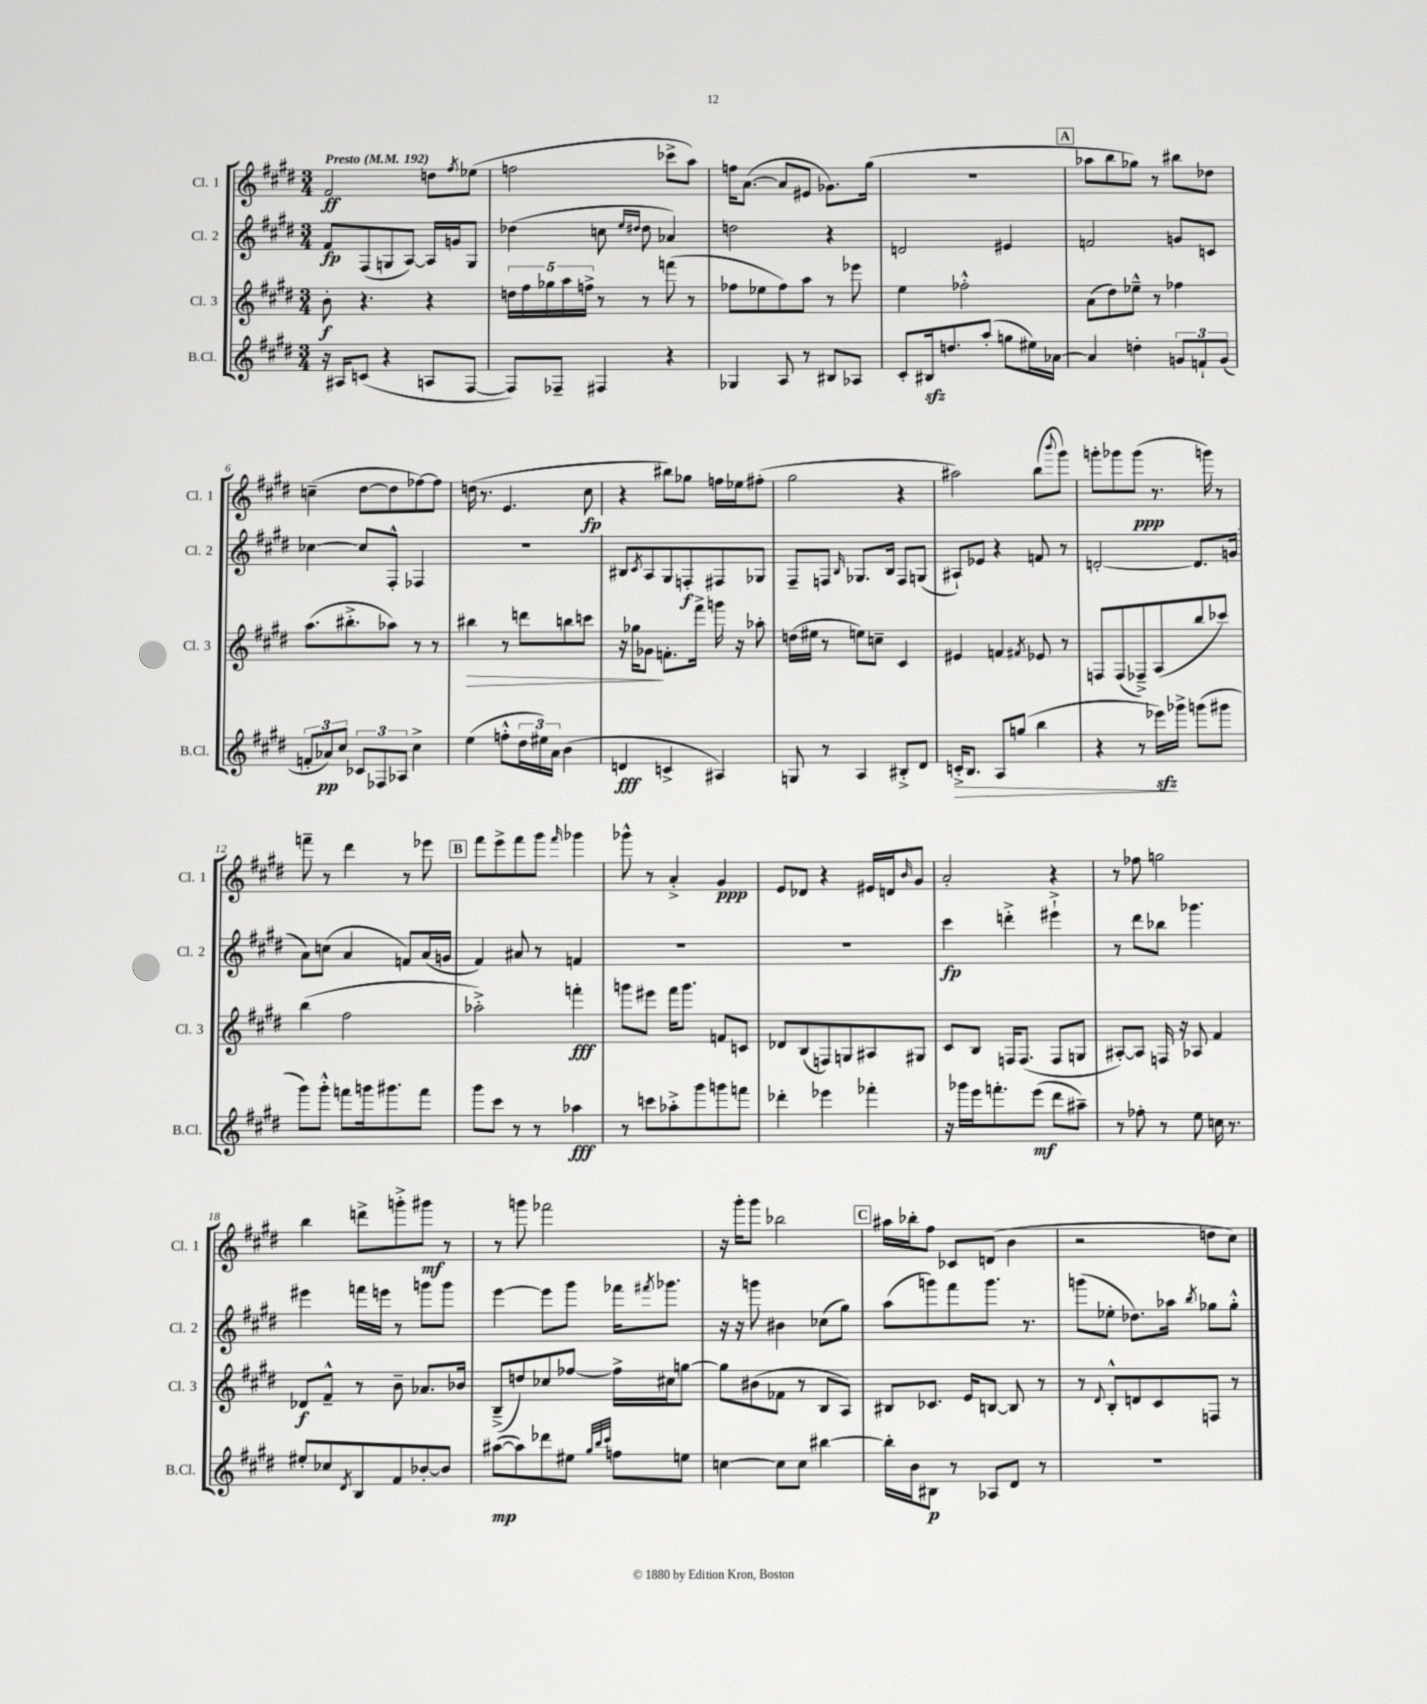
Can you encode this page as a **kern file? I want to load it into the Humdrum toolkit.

**kern	**dynam	**kern	**dynam	**kern	**dynam	**kern	**dynam
*part4	*part4	*part3	*part3	*part2	*part2	*part1	*part1
*staff4	*staff4	*staff3	*staff3	*staff2	*staff2	*staff1	*staff1
*I"B.Cl.	*	*I"Cl. 3	*	*I"Cl. 2	*	*I"Cl. 1	*
*I'B.Cl.	*	*I'Cl. 3	*	*I'Cl. 2	*	*I'Cl. 1	*
*clefG2	*	*clefG2	*	*clefG2	*	*clefG2	*
*k[f#c#g#d#]	*	*k[f#c#g#d#]	*	*k[f#c#g#d#]	*	*k[f#c#g#d#]	*
*M3/4	*	*M3/4	*	*M3/4	*	*M3/4	*
*MM192	*	*MM192	*	*MM192	*	*MM192	*
=1	=1	=1	=1	=1	=1	=1	=1
!	!	!	!	!	!	!LO:TX:a:B:t=Presto	!
16r	.	8b'\	f	8f#/L	fp	2f#/	ff
16A#X/KL	.	.	.	.	.	.	.
(8cn/J	.	4.r	.	(8F#/	.	.	.
4r	.	.	.	8Gn/	.	.	.
.	.	.	.	[8A/J)	.	.	.
8An/L	.	4r	.	16A/LL]	.	8ddn\L	.
.	.	.	.	16gn/J	.	.	.
.	.	.	.	.	.	8qff#/	.
[8F#/J	.	.	.	8G/J	.	(8ee-X\J	.
=2	=2	=2	=2	=2	=2	=2	=2
8F#/L])	.	20ddn\LL	.	(4dd-X\	.	2ffn\	.
.	.	20ff#\	.	.	.	.	.
.	.	20gg-X\	.	.	.	.	.
8F-X~/J	.	.	.	.	.	.	.
.	.	20aa\	.	.	.	.	.
.	.	20ffn^\JJ	.	.	.	.	.
4F#X/	.	8r	.	8ccn\	.	.	.
.	.	.	.	16qqee/LL	.	.	.
.	.	.	.	16qqdd#X/JJ	.	.	.
.	.	8r	.	8dd#\	.	.	.
4r	.	(8fffn\	.	4a-X/)	.	8ccc-X^\L	.
.	.	8r	.	.	.	8aa\J)	.
=3	=3	=3	=3	=3	=3	=3	=3
4G-X/	.	8ff-X\L	.	2ddn\	.	16ffn\KL	.
.	.	.	.	.	.	([8.a\J	.
.	.	8ee-X\	.	.	.	.	.
8A/	.	8ff-\)	.	.	.	8a/L]	.
8r	.	8aa\J	.	.	.	8e#X/J	.
8B#X/L	.	8r	.	4r	.	8.g-X\L)	.
8A-X/J	.	8eee-X\	.	.	.	.	.
.	.	.	.	.	.	(16gg#\Jk	.
=4	=4	=4	=4	=4	=4	=4	=4
8c#'/L	.	4ee\	.	2dn/	.	2.r	.
16B#Xzz/k	.	.	.	.	.	.	.
8.ddn/	.	.	.	.	.	.	.
.	.	2ff-X'^^\	.	.	.	.	.
(8aa'/J	.	.	.	.	.	.	.
8ggn\L	.	.	.	4e#X/	.	.	.
16ee#X\L)	.	.	.	.	.	.	.
[16a-X\JJ	.	.	.	.	.	.	.
!!LO:REH:place=s1:t=A
=5	=5	=5	=5	=5	=5	=5	=5
4a-/]	.	(8a\L	.	2fn/	.	8aa-X\L	.
.	.	8dd#\)	.	.	.	8bb\	.
4ddn'\	.	8ee-X~^^\J	.	.	.	8gg-X\J)	.
.	.	8r	.	.	.	8r	.
12gn/L	.	4ff-X\	.	8gn/L	.	8bb#X\L	.
12fn`/	.	.	.	.	.	.	.
.	.	.	.	8cn/J	.	8dd-X\J	.
(12g/J	.	.	.	.	.	.	.
!!LO:LB:g=z
=6	=6	=6	=6	=6	=6	=6	=6
12fn'/L	.	(8.aa\L	.	[4cc-X\	.	(4ccn~\	.
12a-X/)	pp	.	.	.	.	.	.
12cc#/J	.	.	.	.	.	.	.
.	.	8.bb#X'^\	.	.	.	.	.
12c-X/L	.	.	.	8cc-/L]	.	[8dd#\L	.
12F-X/	.	.	.	.	.	.	.
.	.	8aa-X\J)	.	8F#'^^/J	.	8dd#\]	.
12A-X/J	.	.	.	.	.	.	.
4cc#^\	.	8r	.	4F-X/	.	[8ff-X\)	.
.	.	8r	.	.	.	8ff-\J]	.
=7	=7	=7	=7	=7	=7	=7	=7
!	!	!	!LO:HP:b	!	!	!	!
(4ee\	.	4bb#X\	>	2.r	.	(16ddn\	.
.	.	.	.	.	.	8.r	.
8ffn'^^\L	.	8r	.	.	.	4.e/	.
24dd#\L	.	8dddn\L	.	.	.	.	.
24ee#X\)	.	.	.	.	.	.	.
24a\JJ	.	.	.	.	.	.	.
(4b\	.	8bbn\	.	.	.	.	.
.	.	8cccn\J	.	.	.	8cc#\	fp
=8	=8	=8	=8	=8	=8	=8	=8
4dn/	fff	16r	.	8B#X/L	.	4r	.
.	.	16gg-X\KL	.	.	.	.	.
.	.	.	.	8qc#/	.	.	.
.	.	8g-X\J	.	8A/	.	.	.
4cn^/	.	8.fn'\L	]	8G#/	.	8bb#X\L)	.
.	.	.	.	8Fn'/	f	8gg-X\J	.
.	.	16fff#^\Jk	.	.	.	.	.
4A#X/)	.	16gggn\	.	8F#X/	.	16ffn\LL	.
.	.	16r	.	.	.	16ee-X\J	.
.	.	8aa-X'\	.	8G-X/J	.	(8ff#X'\J	.
=9	=9	=9	=9	=9	=9	=9	=9
8Gn/	.	(16ddn\LL	.	8F#~/L	.	2gg#\	.
.	.	16ee#X\JJ	.	.	.	.	.
8r	.	8r	.	8Fn/J	.	.	.
.	.	.	.	16qqB/	.	.	.
4A/	.	8een\L)	.	8.G-X/L	.	.	.
.	.	8ccn~\J	.	.	.	.	.
.	.	.	.	16B/Jk	.	.	.
8B#X'^/L	.	4c#/	.	8F/L	.	4r	.
8d#/J	.	.	.	(8Gn/J	.	.	.
=10	=10	=10	=10	=10	=10	=10	=10
!	!LO:HP:b	!	!	!	!	!	!
16cn'^/KL	>	4e#X/	.	8A#X`/L)	.	2aa#X\)	.
8.B/J	.	.	.	.	.	.	.
.	.	.	.	8e-X/J	.	.	.
8A/L	.	4fn/	.	4r	.	.	.
(8ggn/J	.	.	.	.	.	.	.
.	.	8qf#X/	.	.	.	.	.
4bb\	.	8e-X/	.	8fn/	.	(8bb\L	.
.	.	.	.	.	.	8qqbbb/	.
.	.	8r	.	8r	.	8ggg#\J)	.
=11	=11	=11	=11	=11	=11	=11	=11
4r	.	8Fn/L	.	[2dn'/	.	8gggn'\L	.
.	.	(8F/	.	.	.	8ggg-X\	.
8r	.	8F-X~^/)	.	.	.	(8ggg-\J	ppp
16eee-Xzz\LL)	.	(8A/	.	.	.	8.r	.
16ggg-X^\JJ	]	.	.	.	.	.	.
(8gggn\L	.	8bb/	.	8.d/L]	.	.	.
.	.	.	.	.	.	16gggn\)	.
8ggg#X\J	.	8ccc-X/J)	.	.	.	8r	.
.	.	.	.	(16gn/Jk	.	.	.
!!LO:LB:g=z
=12	=12	=12	=12	=12	=12	=12	=12
8ggg#\L)	.	(4bb\	.	8a\L)	.	8fffn~\	.
8ggg#'^^\J	.	.	.	(8ccn\J	.	8r	.
8fffn\L	.	2ff#\	.	4a/	.	4ddd#\	.
16gggn\k	.	.	.	.	.	.	.
8.ggg#X\	.	.	.	.	.	.	.
.	.	.	.	8fn/L)	.	8r	.
8fff\J	.	.	.	(16a/L	.	8eee-X\	.
.	.	.	.	16gn/JJ	.	.	.
!!LO:REH:place=s1:t=B
=13	=13	=13	=13	=13	=13	=13	=13
8ggg#\L	.	2aa-X'^\)	.	4f#/)	.	8fff#\L	.
8ccc#\J	.	.	.	.	.	8eee^\	.
8r	.	.	.	8a#X/	.	8fff#\	.
8r	.	.	.	8r	.	8ggg#\J	.
.	.	.	.	.	.	16qqfff#/	.
4aa-X\	fff	4fffn'\	fff	4fn/	.	4ggg-X\	.
=14	=14	=14	=14	=14	=14	=14	=14
8r	.	8gggn\L	.	2.r	.	8ggg-X^^\	.
8cccn\L	.	8eee#X\J	.	.	.	8r	.
8aa-X'^\	.	16fff#\KL	.	.	.	4a'^/	.
.	.	8.ggg\J	.	.	.	.	.
8ggg#\	.	.	.	.	.	.	.
8gggn\	.	8fn/L	.	.	.	4g#/	ppp
8fffn\J	.	8cn/J	.	.	.	.	.
=15	=15	=15	=15	=15	=15	=15	=15
4ddd-X'\	.	8d-X/L	.	2.r	.	8e/L	.
.	.	(8B/	.	.	.	8d-X/J	.
4eee-X\	.	8Fn/)	.	.	.	4r	.
.	.	8Gn/	.	.	.	.	.
4fff-X'\	.	8A#X/	.	.	.	16e#X/LL	.
.	.	.	.	.	.	16dn/J	.
.	.	.	.	.	.	16qqb/	.
.	.	8G#X/J	.	.	.	8g#/J	.
=16	=16	=16	=16	=16	=16	=16	=16
16r	.	8c#/L	.	4ccc#\	fp	2a'/	.
16ggg-X\LL	.	.	.	.	.	.	.
16eee\J	.	8B/J	.	.	.	.	.
8.fffn'\	.	.	.	.	.	.	.
.	.	16Fn/KL	.	4dddn'^\	.	.	.
.	.	(8.F/J	.	.	.	.	.
(8eee\J	mf	.	.	.	.	.	.
8ddd#\L	.	8F/L	.	4eee#X`^\	.	4r	.
8aa#X~\J)	.	8Gn/J	.	.	.	.	.
=17	=17	=17	=17	=17	=17	=17	=17
8r	.	[8A#X'/L)	.	8r	.	8r	.
8ff-X'\	.	8A#/J]	.	8ddd#\L	.	8ff-X\	.
8r	.	16Fn/	.	8bb-X\J	.	2ggn\	.
.	.	16r	.	.	.	.	.
8ee\	.	8A-X/	.	4.ggg-X\	.	.	.
16ccn\	.	4f#/	.	.	.	.	.
8.r	.	.	.	.	.	.	.
!!LO:LB:g=z
=18	=18	=18	=18	=18	=18	=18	=18
8ee#X'/L	.	8d-X/L	f	4eee#X\	.	4bb\	.
8cc-X/	.	8f#~^^/J	.	.	.	.	.
8qd#/	.	.	.	.	.	.	.
8B/	.	8r	.	16fffn\LL	.	8dddn^\L	.
.	.	.	.	16eeen\JJ	.	.	.
8f#/	.	8b~\	.	8r	.	8gggn'^\	.
[8b-X'/	.	8.a-X/L	.	8gggn\L	.	8ggg#X\J	mf
8b-/J]	.	.	.	8ggg\J	.	8r	.
.	.	16b-X/Jk	.	.	.	.	.
=19	=19	=19	=19	=19	=19	=19	=19
([8aa#X\L	mp	(8B~^/L	.	[4eee\	.	8r	.
8aa#\])	.	8ddn/)	.	.	.	8gggn\	.
8ddd-X\	.	8cc-X/	.	8eee\L]	.	2fff-X\	.
8ee#X\J	.	[8ff-X/J	.	8ggg#\J	.	.	.
32qqgg#/LLL	.	.	.	.	.	.	.
32qqbb/	.	.	.	.	.	.	.
32qqccc#/JJJ	.	.	.	.	.	.	.
8ffn\L	.	16ff-^\LL]	.	16fff-X\KL	.	.	.
.	.	.	.	8qfff#X/	.	.	.
.	.	16cc#X\J	.	8.ggg-X\J	.	.	.
8een\J	.	[8ggn\J	.	.	.	.	.
=20	=20	=20	=20	=20	=20	=20	=20
[4ccn\	.	8gg\L]	.	16r	.	16r	.
.	.	.	.	16r	.	16ggg#'\KL	.
.	.	(8b#X\	.	8gggn\	.	8ggg#\J	.
8cc\L]	.	8f-X\J	.	4b#X\	.	2bb-X\	.
8cc\J	.	8r	.	.	.	.	.
[4bb#X\	.	8B/L	.	(8cc-X\L	.	.	.
.	.	8A/J)	.	8gg#\J)	.	.	.
!!LO:REH:place=s1:t=C
=21	=21	=21	=21	=21	=21	=21	=21
16bb#'\LL]	.	8B#X/L	.	(8aa\L	.	16aa#X\LL	.
16b\J	.	.	.	.	.	16bb-X'\J	.
8B#X\J	p	8.c-X/J	.	8gggn\)	.	8ff#\J	.
8r	.	.	.	8fff#\	.	8c-X/L	.
.	.	16e/KL	.	.	.	.	.
8A-X/L	.	[8Bn/J	.	8.ggg\J	.	(8dn/J	.
8d#/J	.	8B/]	.	.	.	4b\	.
.	.	.	.	8.r	.	.	.
8r	.	8r	.	.	.	.	.
=22	=22	=22	=22	=22	=22	=22	=22
2.r	.	8r	.	(8gggn\L	.	2r	.
.	.	8qqd#/	.	.	.	.	.
.	.	8B'^^/L	.	8ee-X'\J	.	.	.
.	.	8dn/	.	8.dd-X\L)	.	.	.
.	.	8c#/	.	.	.	.	.
.	.	.	.	16aa-X\Jk	.	.	.
.	.	.	.	8qbb/	.	.	.
.	.	8Fn/J	.	8gg-X\L	.	8ddn\L	.
.	.	8r	.	8gg-'^^\J	.	8cc#\J)	.
==	==	==	==	==	==	==	==
*-	*-	*-	*-	*-	*-	*-	*-
